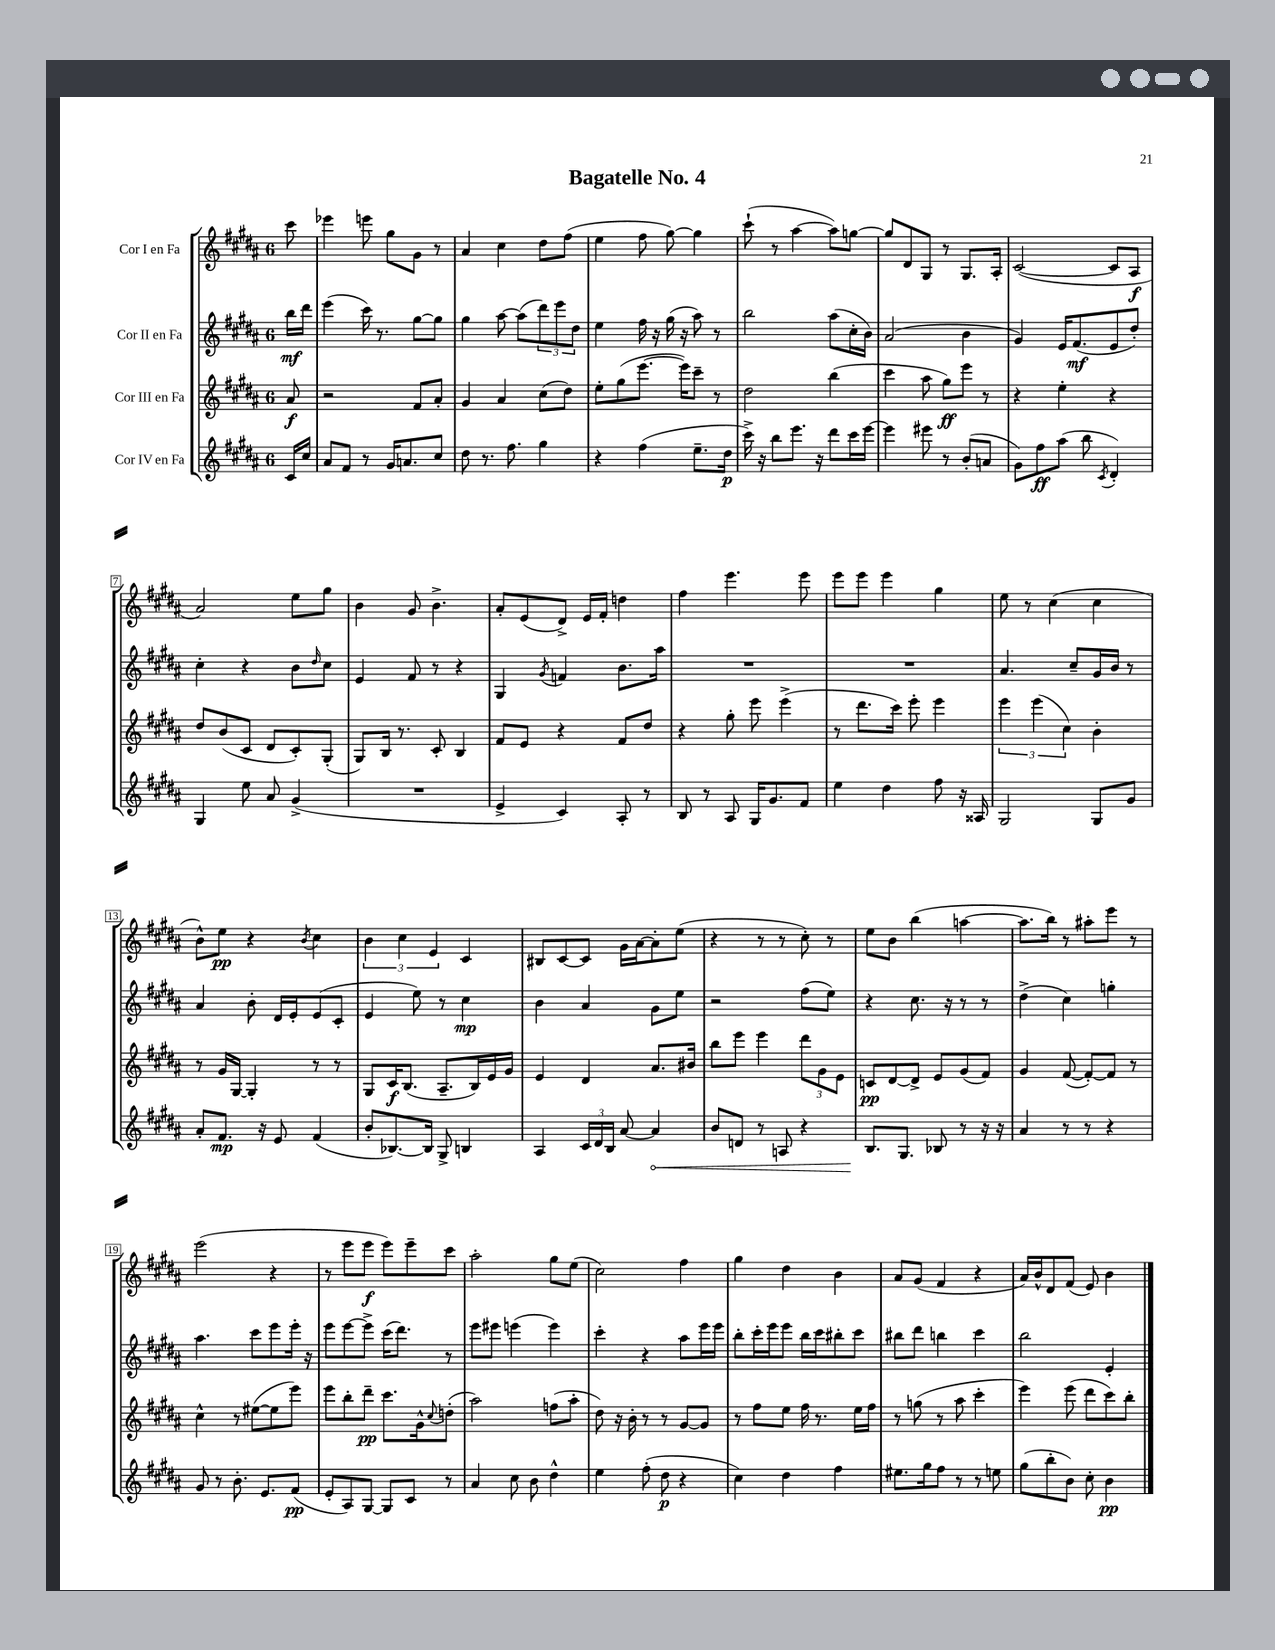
\header { title = "Bagatelle No. 4" }
<<
\new StaffGroup <<
\new Staff = "s0" \with { instrumentName = "Cor I en Fa" } {
    \clef treble \key b \major \once \override Staff.TimeSignature.style = #'single-digit \time 6/8 \partial 8
    cis'''8 |
    ees'''4 e'''8 gis''8 gis'8 r8 |
    ais'4 cis''4 dis''8 fis''8( |
    e''4 fis''8 gis''8~) gis''4 |
    cis'''8-!( r8 ais''4~ ais''8) g''8~ |
    g''8 dis'8 gis8 r8 gis8. ais16-. |
    cis'2~( cis'8 ais8\f |
    ais'2) e''8 gis''8 |
    b'4 gis'8 b'4.-> |
    ais'8-. e'8( dis'8->) e'16 fis'16-. d''4 |
    fis''4 e'''4. e'''8 |
    e'''8 e'''8 e'''4 gis''4 |
    e''8 r8 cis''4( cis''4 |
    b'8-^) e''8\pp r4 \acciaccatura { b'8 } cis''4 |
    \tuplet 3/2 { b'4 cis''4 e'4 } cis'4 |
    bis8 cis'8~ cis'8 gis'16 ais'16~ ais'8-. e''8( |
    r4 r8 r8 cis''8-.) r8 |
    e''8 b'8 b''4( a''4~ |
    a''8. b''16) r8 ais''8-. e'''8 r8 |
    e'''2( r4 |
    r8 e'''8 e'''8\f e'''8) e'''8-- cis'''8 |
    ais''2-. gis''8 e''8( |
    cis''2) fis''4 |
    gis''4 dis''4 b'4 |
    ais'8 gis'8( fis'4 r4 |
    ais'16) b'16-^ dis'8 fis'8( e'8) b'4 \bar "|." |
}
\new Staff = "s1" \with { instrumentName = "Cor II en Fa" } {
    \clef treble \key b \major \once \override Staff.TimeSignature.style = #'single-digit \time 6/8 \partial 8
    b''16\mf dis'''16 |
    e'''4( cis'''16) r8. gis''8~ gis''8 |
    gis''4 ais''8~ ais''8( \tuplet 3/2 { dis'''8) e'''8 dis''8 } |
    e''4 fis''16 r16 gis''16( r16 ais''8) r8 |
    b''2 ais''8( cis''16-. b'16) |
    ais'2( b'4 |
    gis'4) e'16 fis'8.\mf( e'8 dis''8-.) |
    cis''4-. r4 b'8 \grace { dis''16 } cis''8 |
    e'4 fis'8 r8 r4 |
    gis4 \acciaccatura { gis'8 } f'4 b'8. ais''16 |
    R2. |
    R2. |
    ais'4. cis''8-- gis'16 b'16 r8 |
    ais'4 b'8-. dis'16 e'16-. e'8( cis'8-. |
    e'4 e''8) r8 cis''4\mp |
    b'4 ais'4 gis'8 e''8 |
    r2 fis''8( e''8) |
    r4 cis''8. r16 r8 r8 |
    dis''4->( cis''4) g''4-. |
    ais''4. cis'''8 e'''8 e'''16-. r16 |
    e'''8 e'''8~ e'''8-> cis'''16( dis'''8.) r8 |
    e'''8 eis'''8 e'''4( e'''4) |
    cis'''4-. r4 ais''8 e'''16 e'''16 |
    b''8-. cis'''16-. e'''16 e'''8 b''16 cis'''16 bis''8-. cis'''8 |
    bis''8 dis'''8 b''4 cis'''4 |
    b''2 e'4-. \bar "|." |
}
\new Staff = "s2" \with { instrumentName = "Cor III en Fa" } {
    \clef treble \key b \major \once \override Staff.TimeSignature.style = #'single-digit \time 6/8 \partial 8
    ais'8\f |
    r2 fis'8 ais'8-. |
    gis'4 ais'4 cis''8( dis''8) |
    e''8-. gis''8( e'''8.~ e'''16) cis'''8-- r8 |
    dis''2 b''4( |
    cis'''4 ais''8 gis''8\ff) e'''8 r8 |
    r4 e''4-. r4 |
    dis''8 b'8( cis'8 dis'8 cis'8-.) gis8-.( |
    gis8) b16 r8. cis'8-. b4 |
    fis'8 e'8 r4 fis'8 dis''8 |
    r4 gis''8-. e'''8 e'''4->( |
    r8 dis'''8. cis'''16) e'''8-. e'''4 |
    \tuplet 3/2 { e'''4 e'''4( cis''4) } b'4-. |
    r8 gis'16 gis16~ gis4-. r8 r8 |
    gis8 cis'16\f b8.( ais8.-- b16) e'16 gis'16 |
    e'4 dis'4 ais'8. bis'16 |
    b''8 e'''8 e'''4 \tuplet 3/2 { dis'''8 gis'8 e'8 } |
    c'8\pp dis'8~ dis'8-> e'8 gis'8( fis'8) |
    gis'4 fis'8~( fis'8~-.) fis'8 r8 |
    cis''4-^ r8 eis''8~( eis''8 e'''8) |
    e'''8 b''8-. dis'''8--\pp cis'''8. gis'16-^ \appoggiatura { cis''8 } d''8-.( |
    ais''2) f''8( ais''8-. |
    dis''8) r16 b'16-. r8 r8 gis'8~ gis'8 |
    r8 fis''8 e''8 fis''16 r8. e''16 fis''16 |
    r8 g''8( r8 ais''8 cis'''4-. |
    e'''4) e'''8( dis'''8 cis'''8) b''8-. \bar "|." |
}
\new Staff = "s3" \with { instrumentName = "Cor IV en Fa" } {
    \clef treble \key b \major \once \override Staff.TimeSignature.style = #'single-digit \time 6/8 \partial 8
    cis'16 cis''16 |
    ais'8 fis'8 r8 gis'16 a'8. cis''8 |
    dis''8 r8. fis''8. gis''4 |
    r4 fis''4( e''8.-- dis''16\p |
    cis'''16->) r16 b''8 e'''8. r16 dis'''8 cis'''16 e'''16~ |
    e'''4 eis'''8 r8 b'8-.( a'8 |
    gis'8) fis''8\ff ais''8( b''8 \acciaccatura { cis'8 } dis'4-.) |
    gis4 e''8 ais'8 gis'4->( |
    R2. |
    e'4-> cis'4) ais8-. r8 |
    b8 r8 ais8 gis16 gis'8. fis'8 |
    e''4 dis''4 fis''8 r16 aisis16 |
    gis2 gis8 gis'8 |
    ais'8-. fis'8.\mp r16 e'8 fis'4( |
    b'8-. bes8.~) bes16 gis8-> b4 |
    ais4 \tuplet 3/2 { cis'16 dis'16 b16 } ais'8~ \once \override Hairpin.circled-tip = ##t ais'4\< |
    b'8 d'8 r8 a8 r4 |
    b8.\! gis8. bes8 r8 r16 r16 |
    ais'4 r8 r8 r4 |
    gis'8 r8 b'8.-. e'8. fis'8\pp( |
    e'8-. ais8) gis8~ gis8 cis'8 r8 |
    ais'4 cis''8 b'8 dis''4-^ |
    e''4 fis''8-.( dis''8\p r4 |
    cis''4) dis''4 fis''4 |
    eis''8. gis''16 fis''8 r8 r8 e''8 |
    gis''8( b''8-. b'8) cis''8-. b'4\pp \bar "|." |
}
>>
>>
\layout { \context { \Score \override BarNumber.stencil = #(make-stencil-boxer 0.1 0.3 ly:text-interface::print) } }
